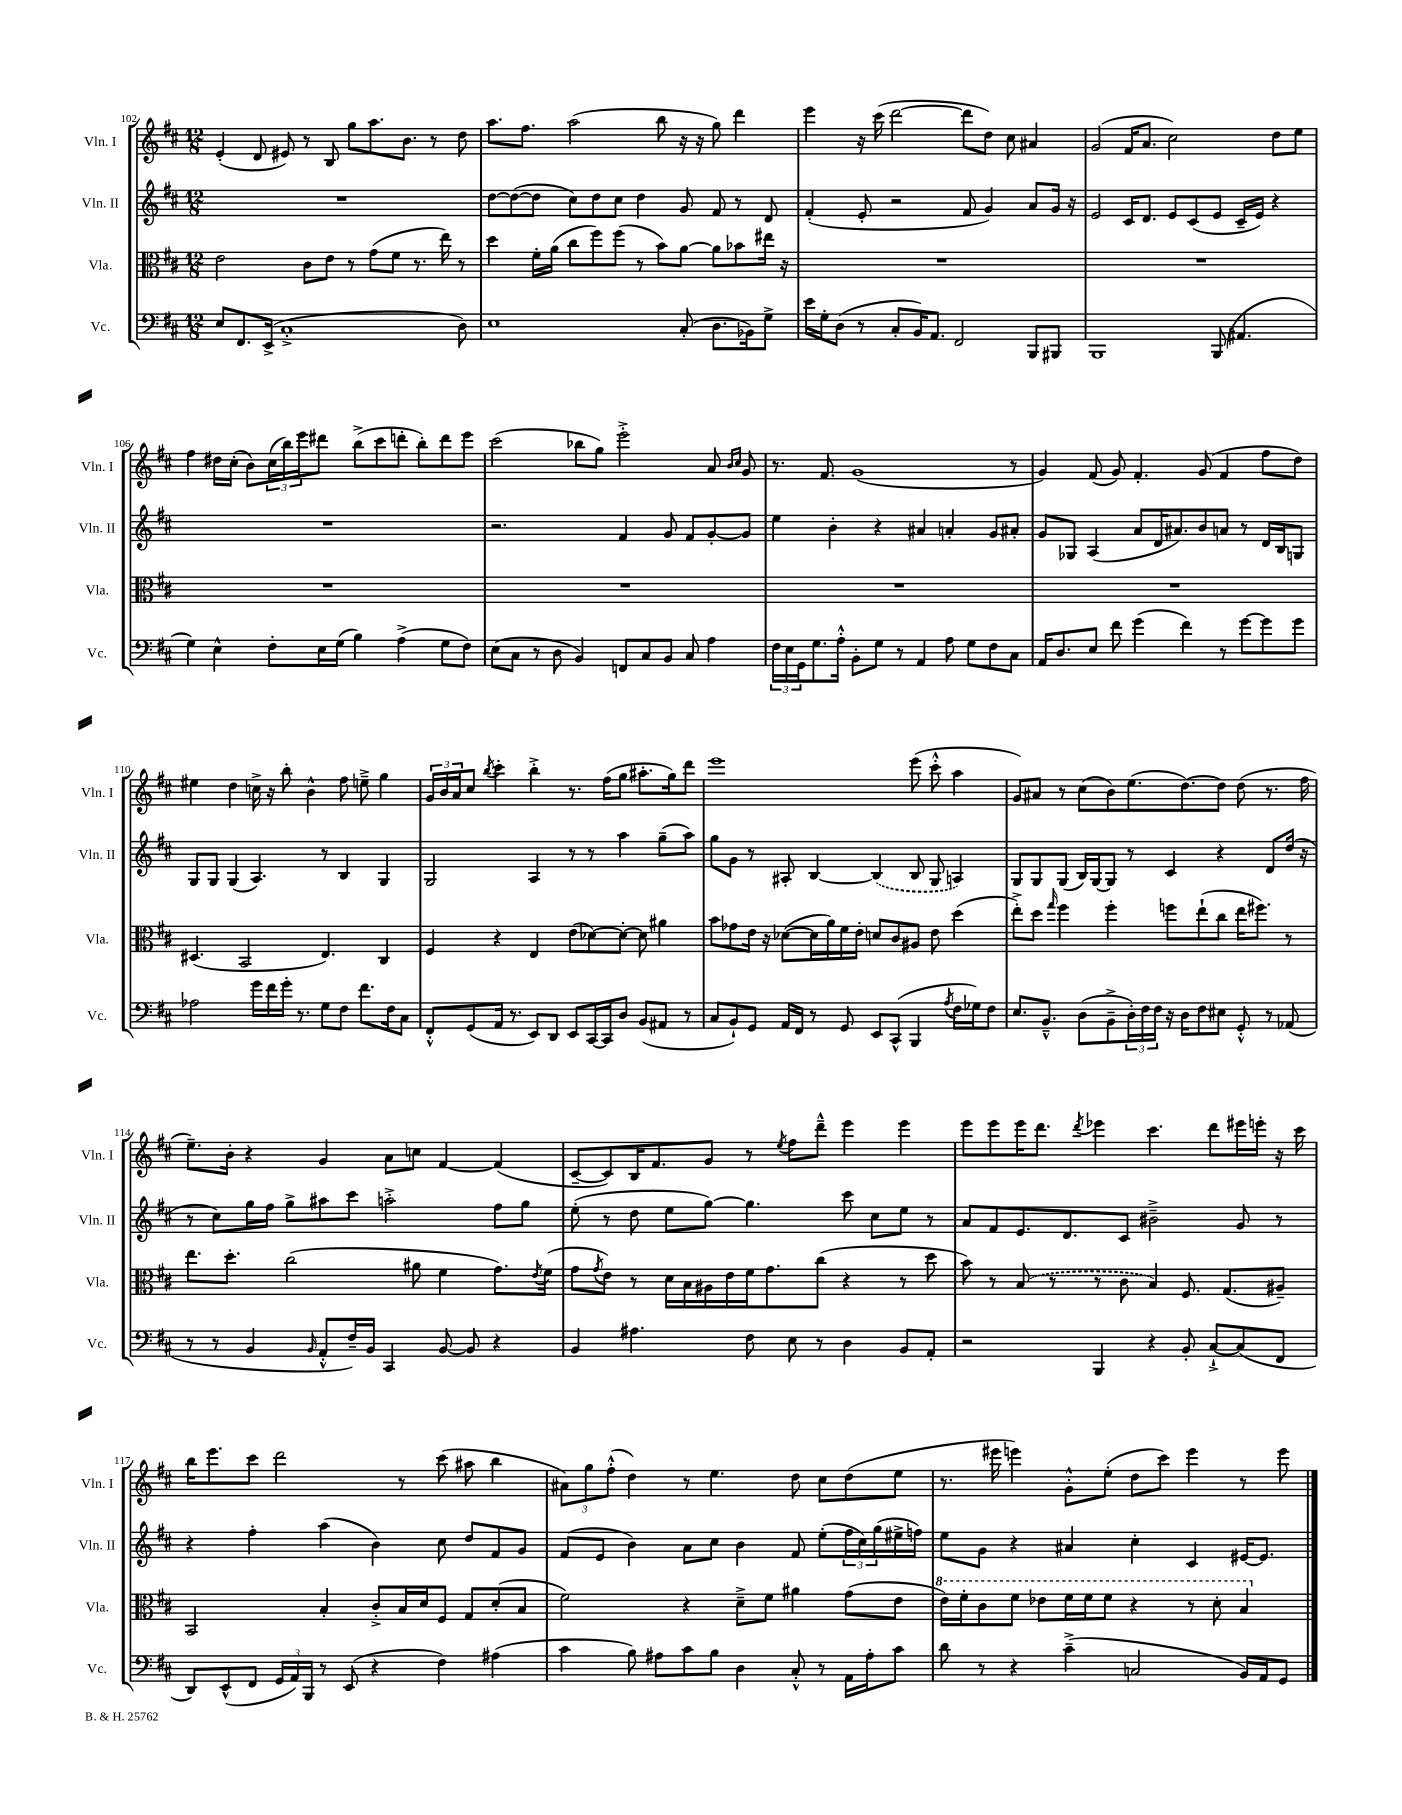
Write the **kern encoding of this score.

**kern	**kern	**kern	**kern
*staff4	*staff3	*staff2	*staff1
*clefF4	*clefC3	*clefG2	*clefG2
*k[f#c#]	*k[f#c#]	*k[f#c#]	*k[f#c#]
*M12/8	*M12/8	*M12/8	*M12/8
8E/L	2e\	1.r	(4e'/
8.FF#/	.	.	.
.	.	.	8d/
(16EE^/Jk	.	.	.
1C#'^	.	.	8e#/)
.	8c#\L	.	8r
.	8e\J	.	8B/
.	8r	.	8gg\L
.	(8g\L	.	8.aa\
.	8f#\J	.	.
.	.	.	8.b\J
.	8.r	.	.
.	.	.	8r
.	16ee\)	.	.
8D\)	8r	.	8dd\
=	=	=	=
1E	4dd\	[8dd\L	8.aa\L
.	.	(8dd\_	.
.	.	.	8.ff#\J
.	16f#'\LL	8dd\]J	.
.	(16a\JJ	.	.
.	8cc#\L	8cc#\L)	(2aa\
.	8ff#\)	8dd\	.
.	(8ff#\J	8cc#\J	.
.	8r	4dd\	.
.	8b\L)	.	8bb\
(8C#'/	[8a\J	8g/	16r
.	.	.	16r
8.D\L	8a\]L	8f#/	8gg\)
.	8b-\	8r	4ddd\
16BB-\k)	.	.	.
8G^\J	16ee#\Jk	8d/	.
.	16r	.	.
=	=	=	=
16e\LL	1.r	(4f#'/	4eee\
16G'\J	.	.	.
(8D\J	.	.	.
8r	.	8e'/	16r
.	.	.	(16ccc#\
8C#'/L	.	2r	[2ddd\
16BB/K)	.	.	.
8.AA/J	.	.	.
2FF#/	.	.	.
.	.	8f#/	8ddd\]L
.	.	4g/)	8dd\J)
.	.	.	8cc#\
8BBB/L	.	8a/L	4a#/
8BBB#/J	.	16g/Jk	.
.	.	16r	.
=	=	=	=
1BBB	1.r	2e/	(2g/
.	.	16c#/LK	16f#/LK
.	.	8.d/J	8.a/J
.	.	8e/L	2cc#\)
.	.	(8c#/	.
(8BBB/	.	8e/J	.
4.AA#/	.	16c#~/LL	.
.	.	16e/JJ)	.
.	.	4r	8dd\L
.	.	.	8ee\J
=	=	=	=
4G\)	1.r	1.r	4ff#\
4E^^\	.	.	16dd#\LL
.	.	.	(16cc#'\JJ
.	.	.	8b\L)
8F#'\L	.	.	(24cc#\L
.	.	.	24bb\)
.	.	.	24eee\J
16E\L	.	.	8ddd#\J
(16G\JJ	.	.	.
4B\)	.	.	(8bb^\L
.	.	.	8ccc#\
(4A^\	.	.	8ddd'\J
.	.	.	8bb'\L)
8G\L	.	.	8ddd\
8F#\J)	.	.	8eee\J
=	=	=	=
(8E\L	1.r	2.r	(2ccc#\
8C#\J	.	.	.
8r	.	.	.
8D\	.	.	.
4BB/)	.	.	8bb-\L
.	.	.	8gg\J)
8FF/L	.	4f#/	2eee'^\
8C#/	.	.	.
8BB/J	.	8g/	.
8C#/	.	8f#/L	.
4A\	.	[8g'/	8a/
.	.	.	16qqb/LL
.	.	.	16qqcc#/JJ
.	.	8g/]J	8g/
=	=	=	=
24F#\LL	1.r	4ee\	8.r
24E\	.	.	.
24GG\J	.	.	.
8.G\	.	.	.
.	.	.	8.f#/
.	.	4b'\	.
16A'^^\Jk	.	.	.
8BB'\L	.	.	(1g
8G\J	.	4r	.
8r	.	.	.
4AA/	.	4a#/	.
8A\	.	4a'/	.
8G\L	.	.	.
8F#\	.	8g/L	.
8C#\J	.	8a#'/J	8r
=	=	=	=
16AA/LK	1.r	8g/L	4g/)
8.D/	.	.	.
.	.	8G-/J	.
8E/J	.	(4A/	(8f#/
8f#\	.	.	8g/)
(4g\	.	8a/L	4.f#'/
.	.	16d/K	.
.	.	8.a#/)	.
4f#\)	.	.	.
.	.	8b/	(8g/
8r	.	8a/J	4f#/
[8g\L	.	8r	.
8g\]	.	16d/LL	8ff#\L
.	.	16B/J	.
8g\J	.	8G/J	8dd\J)
=	=	=	=
2A-\	(4.D#/	8G/L	4ee#\
.	.	8G/J	.
.	.	(4G/	4dd\
.	2BB/	.	.
16g\LL	.	4.A/)	16cc^\
16f#\	.	.	16r
16g'\JJ	.	.	8bb'\
8.r	.	.	.
.	.	.	4b^^\
8G\L	4.E/)	8r	.
8F#\J	.	4B/	8ff#\
8.f#\L	.	.	8ee~^\
.	4C#/	4G/	4gg\
16F#\k	.	.	.
8C#\J	.	.	.
=	=	=	=
8FF#'^^/L	4F#/	2G/	24g/LL
.	.	.	24b/
.	.	.	24a/J
(8GG/	.	.	8cc#/J
.	.	.	8qbb/
16AA/Jk	4r	.	4ccc#'\
8.r	.	.	.
8EE/L)	4E/	4A/	4bb'^\
8DD/J	.	.	.
8EE/L	(8e\L	8r	8.r
[16CC#/L	[8d-\)	8r	.
16CC#/]J	.	.	(16ff#\LK
8D/J	8d-'\_J	4aa\	8gg\J
(8BB/L	8d-\]	.	8.aa#'\L
8AA#/J	4a#\	(8gg~\L	.
.	.	.	16gg\k)
8r	.	8aa\J)	8ddd\J
=	=	=	=
8C#/L	8b\L	8gg\L	1eee
8BB`/)	8g-\	8g\J	.
8GG/J	16e\Jk	8r	.
.	16r	.	.
16AA/LL	([8d-\L	8A#'/	.
16FF#/JJ	.	.	.
8r	16d-\]L	[4B/	.
.	16a\)	.	.
8GG/	16f#\	.	.
.	16e'\JJ	.	.
8EE/L	8d/L	(4B/]	.
(8CC#^^/J	8c#/	.	.
4BBB/	8A#/J	8B/	(8eee\
.	8e\	8G/	8ccc#'^^\
8qA/	.	.	.
16F#\LL	(4dd\	4A/)	4aa\
16G-\J)	.	.	.
8F#\J	.	.	.
=	=	=	=
8.E/L	8ee'^\L)	8G/L	8g/L)
.	8dd\J	8G/	8a#/J
8.BB~^^/J	.	.	.
.	16qqgg/	.	.
.	4ff#\	(8G/J	8r
(8D\L	.	16B/LL)	(8cc#\L
.	.	[16G/J	.
8BB~^\	4ff#'\	8G/]J	8b\)
24D'\L)	.	8r	(8.ee\
24F#\	.	.	.
24F#\JJ	.	.	.
16r	8ff\L	4c#/	.
16D\LK	.	.	[8.dd\)
8F#\	(8ee`\	.	.
8E#\J	8cc#\J	4r	8dd\]J
8GG'^^/	16ee\LK	.	(8dd\
.	8.ff#\J)	.	.
8r	.	8d/L	8.r
(8AA-/	8r	(16dd/Jk	.
.	.	16r	16ff#\
=	=	=	=
8r	8.ee\L	8r	8.ee~\L)
8r	.	8cc#\L)	.
.	8.dd'\J	.	16b'\Jk
4BB/	.	16gg\L	4r
.	.	16ff#\JJ	.
.	(2cc#\	8gg^\L	.
16qqBB/	.	.	.
8AA'^^/L	.	8aa#\	4g/
16F#~/L)	.	8ccc#\J	.
16BB/JJ	.	.	.
4CC#/	.	2aa'^\	8a\L
.	8a#\	.	8cc\J
[8BB/	4f#\	.	[4f#/
8BB/]	.	.	.
4r	8.g\L)	8ff#\L	(4f#/]
.	.	8gg\J	.
.	8qe/	.	.
.	(16f#\Jk	.	.
=	=	=	=
4BB/	8g\L	(8ee'\	[8c#~/L
.	8qg/	.	.
.	8e\J)	8r	8c#/])
4.A#\	8r	8dd\	16B/K
.	.	.	8.f#/
.	16d\LL	8ee\L	.
.	16B\	.	.
.	16A#\	[8gg\J)	8g/J
.	16e\	.	.
8F#\	16f#\J	4.gg\]	8r
.	8.g\	.	.
.	.	.	8qee/
8E\	.	.	8ff#\L
8r	(8cc#\J	.	8ddd~^^\J
4D\	4r	8ccc#\	4eee\
.	.	8cc#\L	.
8BB/L	8r	8ee\J	4eee\
8AA'/J	8dd\	8r	.
=	=	=	=
2r	8b\)	8a/L	8eee\L
.	8r	8f#/	8eee\
.	(8B/	8.e/	16eee\K
.	.	.	8.ddd\J
.	8r	.	.
.	.	8.d/	.
.	.	.	8qddd/
4BBB/	8r	.	4eee-\
.	8c#\	8c#/J	.
4r	4B/)	2b#~^\	4.ccc#\
8BB'/	8.F#/	.	.
[8C#`^/L	.	.	8ddd\L
.	(8.G/L	.	.
(8C#/]	.	8g/	16eee#\L
.	.	.	16eee'\JJ
8FF#/J	8A#~/J)	8r	16r
.	.	.	16ccc#\
=	=	=	=
8DD/L)	2BB/	4r	16bb\LK
.	.	.	8.eee\
(8EE^^/	.	.	.
8FF#/J	.	4ff#'\	8ccc#\J
24GG/LL	.	.	2ddd\
24AA/)	.	.	.
24BBB/JJ	.	.	.
8r	4B'/	(4aa\	.
(8EE/	.	.	.
4r	8c#'^/L	4b\)	.
.	16B/L	.	8r
.	16d/J	.	.
4F#\)	8F#/J	8cc#\	(8ccc#\
.	8G/L	8dd/L	8aa#\
(4A#\	(8d'/	8f#/	4bb\
.	8B/J	8g/J	.
=	=	=	=
4c#\	2f#\)	(8f#/L	12a#\L)
.	.	.	12gg\
.	.	8e/J	.
.	.	.	(12ff#'^^\J
8B\)	.	4b\)	4dd\)
8A#\L	.	.	.
8c#\	4r	8a\L	8r
8B\J	.	8cc#\J	4.ee\
4D\	8d~^\L	4b\	.
.	8f#\J	.	.
8C#'^^/	4a#\	8f#/	8dd\
8r	.	(8ee'\L	8cc#\L
16AA\LL	(8g\L	24ff#\L	(8dd\
.	.	24cc#\)	.
16A#'\J	.	.	.
.	.	(24gg\	.
8c#\J	8e\J	16ee#^\	8ee\J
.	.	16ff\JJ)	.
=	=	=	=
8d\	16ee\LL)	8ee\L	8.r
.	16ff#'\J	.	.
8r	8cc#\	8g\J	.
.	.	.	16eee#\
4r	8ff#\J	4r	4eee\)
.	8ee-\L	.	.
(4c#~^\	16ff#\L	4a#/	8g'^^\L
.	16ff#\J	.	.
.	8ff#\J	.	(8ee'\J
2C/	4r	4cc#'\	8dd\L
.	.	.	8ccc#\J)
.	8r	4c#/	4eee\
.	8dd'\	.	.
16BB/LL)	4b/	[16e#/LK	8r
16AA/J	.	8.e#/]J	.
8GG/J	.	.	8eee\
==	==	==	==
*-	*-	*-	*-
